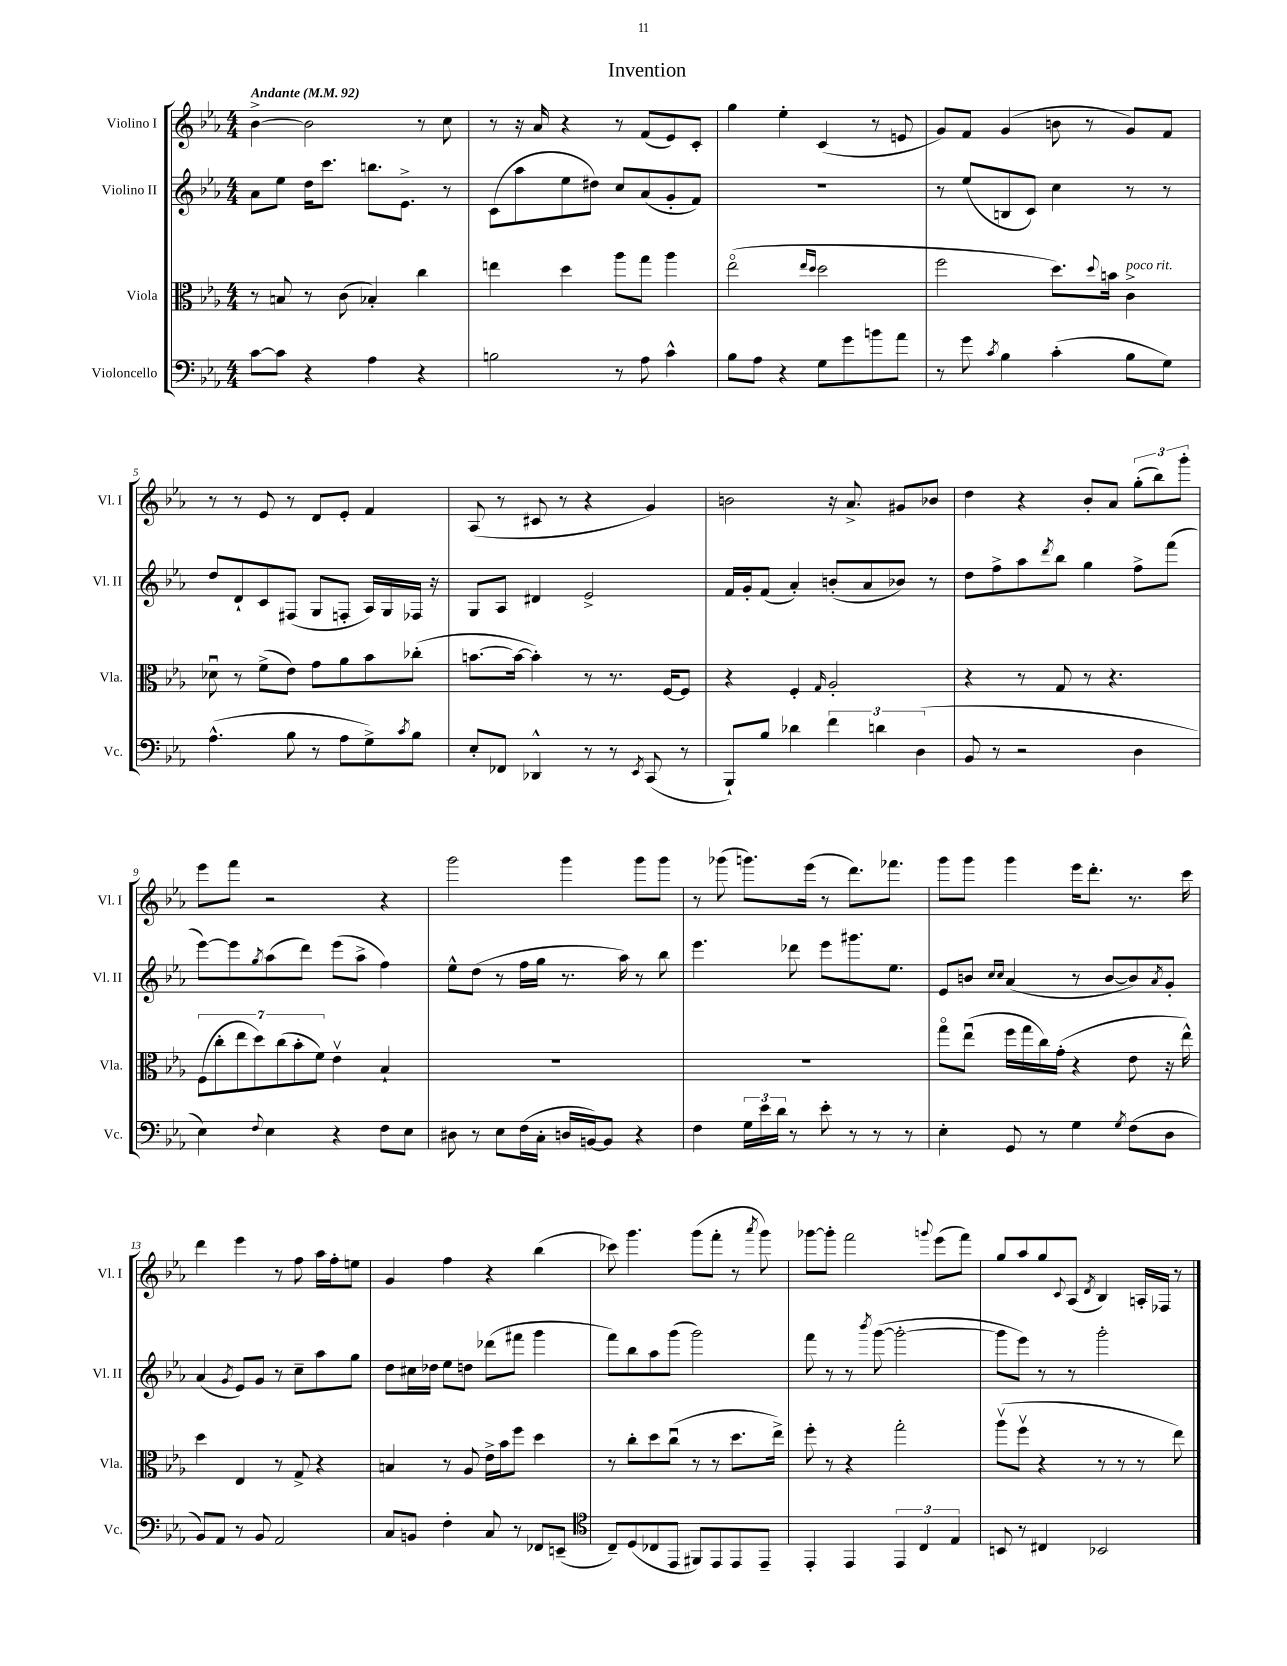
\header { title = "Invention" }
<<
\new StaffGroup <<
\new Staff = "s0" \with { instrumentName = "Violino I" shortInstrumentName = "Vl. I" } {
    \clef treble \key ees \major \numericTimeSignature \time 4/4 \tempo "Andante" 4 = 92
    bes'4~-> bes'2 r8 c''8 |
    r8 r16 aes'16 r4 r8 f'8( ees'8) c'8-. |
    g''4 ees''4-. c'4( r8 e'8 |
    g'8) f'8 g'4( b'8 r8 g'8) f'8 |
    r8 r8 ees'8 r8 d'8 ees'8-. f'4 |
    aes8( r8 cis'8 r8 r4 g'4) |
    b'2 r16 aes'8.-> gis'8 bes'8 |
    d''4 r4 bes'8-. aes'8 \tuplet 3/2 { g''8-.( bes''8) g'''8-. } |
    ees'''8 f'''8 r2 r4 |
    g'''2 g'''4 g'''8 g'''8 |
    r8 ges'''8( g'''8.) ees'''16( r8 d'''8.) fes'''8. |
    g'''8 g'''8 g'''4 ees'''16 d'''8.-. r8. c'''16 |
    d'''4 ees'''4 r8 f''8 aes''16 f''16-. e''8 |
    g'4 f''4 r4 bes''4( |
    ces'''8) g'''4. g'''8( f'''8-. r8 \acciaccatura { aes'''8 } g'''8) |
    ges'''8~ ges'''8-. f'''2 \appoggiatura { g'''8 } ees'''8( f'''8) |
    g''8 aes''8 g''8 \appoggiatura { c'8 } aes8( \acciaccatura { d'8 } bes4) a16-. fes16 r8 \bar "|." |
}
\new Staff = "s1" \with { instrumentName = "Violino II" shortInstrumentName = "Vl. II" } {
    \clef treble \key ees \major \numericTimeSignature \time 4/4
    aes'8 ees''8 d''16 c'''8. b''8. ees'8.-> r8 |
    c'8( aes''8 ees''8 dis''8) c''8 aes'8( g'8-. f'8) |
    R1 |
    r8 ees''8( b8 c'8) c''4 r8 r8 |
    d''8 d'8-! c'8 fis8( g8 f8-. aes16) g16 fes16 r16 |
    g8 aes8 dis'4 ees'2-> |
    f'16 g'16-. f'8( aes'4-.) b'8-.( aes'8 bes'8) r8 |
    d''8 f''8-> aes''8 \acciaccatura { d'''8 } bes''8 g''4 f''8-> f'''8( |
    ees'''8~) ees'''8 \acciaccatura { g''8 } aes''8( d'''8) ees'''8( aes''8-> f''4) |
    ees''8-^ d''8( r8 f''16 g''16 r8. aes''16) r8 bes''8 |
    ees'''4. des'''8 ees'''8 gis'''8. ees''8. |
    ees'8 b'8 \grace { c''16 c''16 } aes'4( r8 b'8~ b'8) \acciaccatura { aes'8 } g'8-. |
    aes'4( \acciaccatura { g'8 } ees'8) g'8 r8 c''8-- aes''8 g''8 |
    d''8 cis''16 des''16 ees''8 d''8 des'''8( fis'''8 g'''4 |
    f'''8) bes''8 aes''8 g'''8( g'''2) |
    f'''8 r8 r8 \acciaccatura { bes'''8 } g'''8~( g'''2~-. |
    g'''8 ees'''8) r8 r8 g'''2-. \bar "|." |
}
\new Staff = "s2" \with { instrumentName = "Viola" shortInstrumentName = "Vla." } {
    \clef alto \key ees \major \numericTimeSignature \time 4/4
    r8 b8 r8 c'8( bes4-.) c''4 |
    e''4 d''4 aes''8 g''8 aes''4 |
    ees''2\flageolet( \grace { ees''16 d''16 } d''2 |
    f''2 d''8.) \appoggiatura { d''8 } b'16 c'4->^\markup { \italic "poco rit." } |
    des'8\downbow r8 f'8->( ees'8) g'8 aes'8 bes'8 ces''8-.( |
    b'8.~ b'16~ b'4-.) r8 r8. f16~ f8 |
    r4 f4-. \grace { g16 } aes2-. |
    r4 r8 g8 r8 r4. |
    \tuplet 7/4 { f8( c''8-. ees''8 d''8) c''8( bes'8-. f'8) } ees'4\upbow bes4-! |
    R1 |
    R1 |
    g''8\flageolet ees''8\downbow( f''16 g''16 c''16) g'16-.( r4 ees'8 r16 ees''16-^) |
    d''4 ees4 r8 g8-> r4 |
    b4 r8 aes8 ees'16-> bes'16 f''8 d''4 |
    r8 c''8-. d''8 c''8\downbow( r8 r8 d''8. ees''16->) |
    f''8-. r8 r4 g''2-. |
    aes''8\upbow( f''8\upbow r4 r8 r8 r8 ees''8) \bar "|." |
}
\new Staff = "s3" \with { instrumentName = "Violoncello" shortInstrumentName = "Vc." } {
    \clef bass \key ees \major \numericTimeSignature \time 4/4
    c'8~ c'8 r4 aes4 r4 |
    b2 r8 aes8 c'4-^ |
    bes8 aes8 r4 g8 g'8 b'8 aes'8 |
    r8 g'8 \acciaccatura { c'8 } bes4 c'4-.( bes8 g8) |
    aes4.-^( bes8 r8 aes8 g8->) \acciaccatura { c'8 } bes8 |
    ees8-. fes,8 des,4-^ r8 r8 \acciaccatura { ees,8 } c,8( r8 |
    bes,,8-!) bes8 des'4 \tuplet 3/2 { f'4 d'4 d4( } |
    bes,8 r8 r2 d4 |
    ees4) \appoggiatura { f8 } ees4 r4 f8 ees8 |
    dis8 r8 ees8 f16( c16-. d16 b,16~) b,8 r4 |
    f4 \tuplet 3/2 { g16 ees'16 d'16 } r8 ees'8-. r8 r8 r8 |
    ees4-. g,8 r8 g4 \acciaccatura { g8 } f8( d8 |
    bes,8) aes,8 r8 bes,8 aes,2 |
    c8 b,8 f4-. c8 r8 fes,8 e,8--( |
    \clef tenor c8--) d8( ces8 ees,8 fis,8) ees,8 ees,8 ees,8-- |
    ees,4-. ees,4 \tuplet 3/2 { ees,4 c4 ees4 } |
    b,8 r8 cis4 bes,2 \bar "|." |
}
>>
>>
